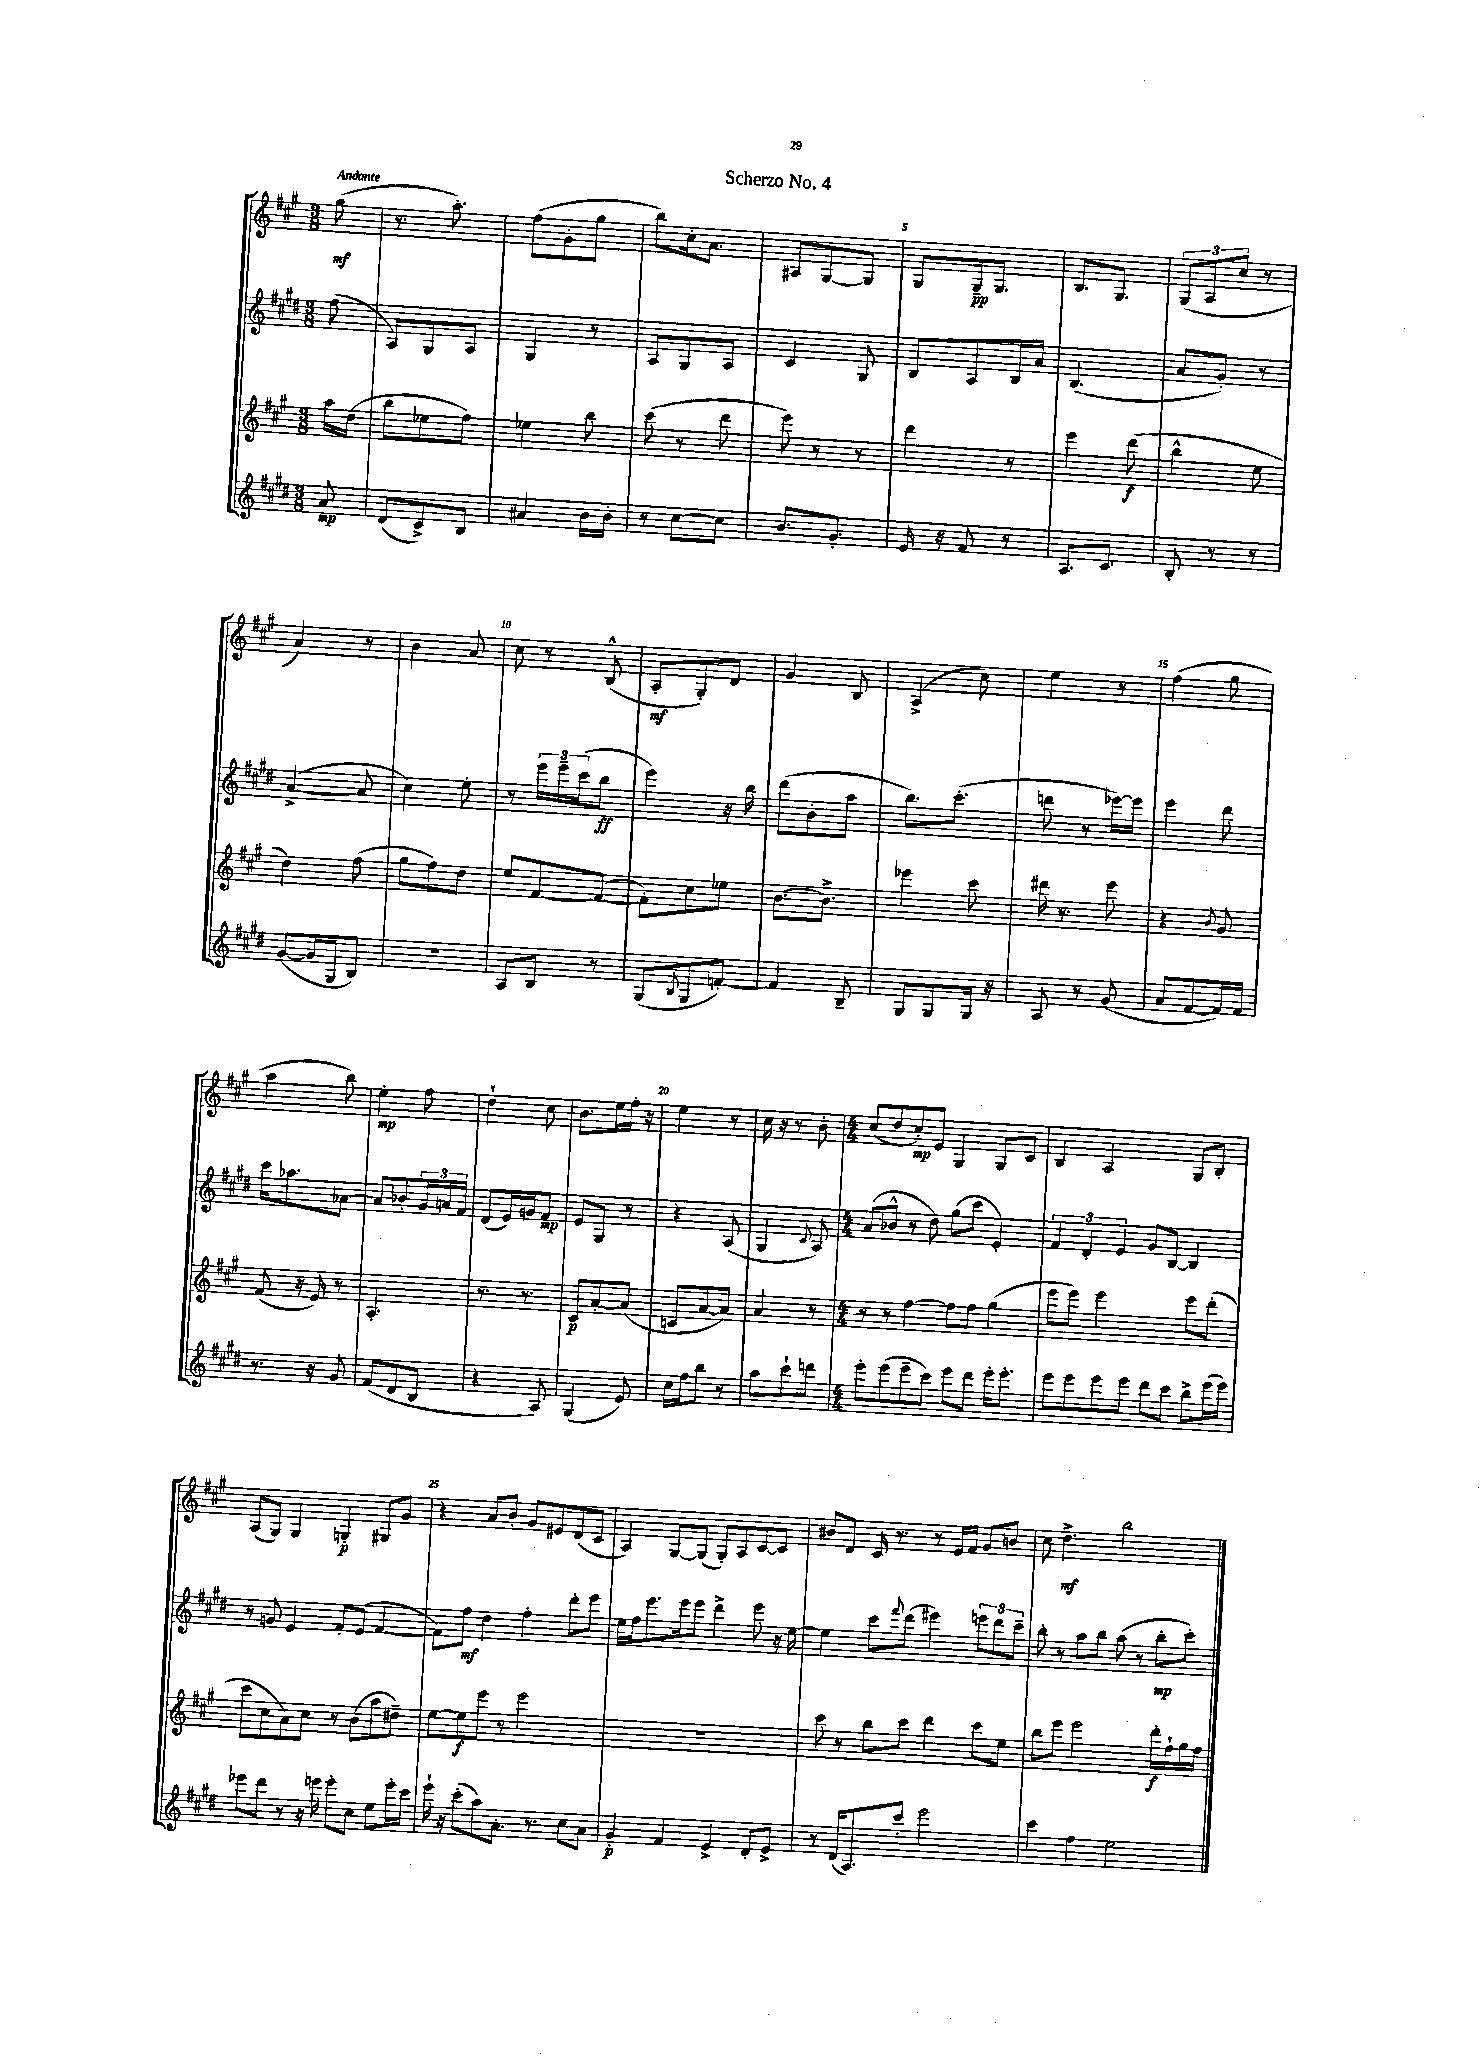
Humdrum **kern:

**kern	**dynam	**kern	**dynam	**kern	**dynam	**kern	**dynam
*part4	*part4	*part3	*part3	*part2	*part2	*part1	*part1
*staff4	*staff4	*staff3	*staff3	*staff2	*staff2	*staff1	*staff1
*clefG2	*	*clefG2	*	*clefG2	*	*clefG2	*
*k[f#c#g#d#]	*	*k[f#c#g#]	*	*k[f#c#g#d#]	*	*k[f#c#g#]	*
*M3/8	*	*M3/8	*	*M3/8	*	*M3/8	*
=	=	=	=	=	=	=	=
!	!	!	!	!	!	!LO:TX:a:B:t=Andante	!
8a/	mp	16aa\LL	.	(8ff#\	.	(8gg#\	mf
.	.	(16dd\JJ	.	.	.	.	.
=1	=1	=1	=1	=1	=1	=1	=1
(8d#/L	.	8bb\L	.	8A/L)	.	8.r	.
8c#^/)	.	8ee-X\	.	8G#/	.	.	.
.	.	.	.	.	.	8.aa'\)	.
8B/J	.	8ff#\J)	.	8A/J	.	.	.
=2	=2	=2	=2	=2	=2	=2	=2
4a#X/	.	4ee-X\	.	4G#/	.	(8ff#\L	.
.	.	.	.	.	.	8g#'\	.
16b\LL	.	8bb\	.	8r	.	8gg#\J	.
16b'\JJ	.	.	.	.	.	.	.
=3	=3	=3	=3	=3	=3	=3	=3
8r	.	(8ccc#\	.	8A/L	.	8bb\L)	.
[8cc#\L	.	8r	.	8G#/	.	16cc#'\k	.
.	.	.	.	.	.	8.a\J	.
8cc#\J]	.	8ddd\	.	8A/J	.	.	.
=4	=4	=4	=4	=4	=4	=4	=4
8.b/L	.	8eee\)	.	4c#/	.	8A#X/L	.
.	.	8r	.	.	.	[8G#/	.
8.g#'/J	.	.	.	.	.	.	.
.	.	8r	.	8G#/	.	8G#/J]	.
=5	=5	=5	=5	=5	=5	=5	=5
16e/	.	4ddd\	.	8B/L	.	8G#/L	.
16r	.	.	.	.	.	.	.
8f#/	.	.	.	8A/	.	16G#~/k	pp
.	.	.	.	.	.	8.G#/J	.
8r	.	8r	.	16B/L	.	.	.
.	.	.	.	16a/JJ	.	.	.
=6	=6	=6	=6	=6	=6	=6	=6
8.A/L	.	4eee\	.	(4.B/	.	8.B/L	.
8.c#/J	.	.	.	.	.	8.G#/J	.
.	.	(8ddd\	f	.	.	.	.
=7	=7	=7	=7	=7	=7	=7	=7
8B'/	.	4bb^^\	.	8a/L	.	(12G#/L	.
.	.	.	.	.	.	12A/	.
8r	.	.	.	8g#'/J)	.	.	.
.	.	.	.	.	.	12cc#/J	.
8r	.	8ee\	.	8r	.	8r	.
!!LO:LB:g=z
=8	=8	=8	=8	=8	=8	=8	=8
([8g#/L	.	4dd\)	.	([4a^/	.	4a/)	.
16g#/L]	.	.	.	.	.	.	.
16G#/J	.	.	.	.	.	.	.
8B/J)	.	(8ff#\	.	8a/]	.	8r	.
=9	=9	=9	=9	=9	=9	=9	=9
4.r	.	8gg#\L	.	4cc#\)	.	4b\	.
.	.	8ff#\)	.	.	.	.	.
.	.	8dd\J	.	8ee'\	.	8a/	.
=10	=10	=10	=10	=10	=10	=10	=10
8A/L	.	8ee/L	.	8r	.	8cc#\	.
8B/J	.	[8f#/	.	24eee\LL	.	8r	.
.	.	.	.	24eee~\	.	.	.
.	.	.	.	(24ccc#\J	.	.	.
8r	.	(8f#/J_	.	8bb\J	ff	(8B^^/	.
=11	=11	=11	=11	=11	=11	=11	=11
(8G#/L	.	8f#'\L])	.	4eee\)	.	8A'/L	mf
8qB/	.	.	.	.	.	.	.
8G#/	.	8cc#\	.	.	.	8G#'/)	.
[8fn'/J)	.	8ee-X\J	.	16r	.	8d/J	.
.	.	.	.	16bb\	.	.	.
=12	=12	=12	=12	=12	=12	=12	=12
4f/]	.	[8.b\L	.	(8ddd#\L	.	4g#/	.
.	.	.	.	8b'\	.	.	.
.	.	8.b^\J]	.	.	.	.	.
8B~/	.	.	.	8aa\J	.	8B/	.
=13	=13	=13	=13	=13	=13	=13	=13
8G#/L	.	4eee-X\	.	8.bb\L)	.	(4A^/	.
8G#/	.	.	.	.	.	.	.
.	.	.	.	(8.ccc#'\J	.	.	.
16G#/Jk	.	8ccc#\	.	.	.	8cc#\)	.
16r	.	.	.	.	.	.	.
=14	=14	=14	=14	=14	=14	=14	=14
8A/	.	16ddd#X\	.	8dddn\	.	4ee\	.
.	.	8.r	.	.	.	.	.
8r	.	.	.	8r	.	.	.
(8g#/	.	8eee\	.	[16eee-X\LL)	.	8r	.
.	.	.	.	16eee-\JJ]	.	.	.
=15	=15	=15	=15	=15	=15	=15	=15
8a/L	.	4r	.	4eee\	.	(4ff#\	.
[8f#/	.	.	.	.	.	.	.
.	.	8qb/	.	.	.	.	.
16f#/L])	.	8g#/	.	8ddd#\	.	8gg#\	.
16f#/JJ	.	.	.	.	.	.	.
!!LO:LB:g=z
=16	=16	=16	=16	=16	=16	=16	=16
8.r	.	(8f#/	.	16ccc#\KL	.	4aa\	.
.	.	.	.	8.aa-X\	.	.	.
.	.	16r	.	.	.	.	.
16r	.	16e/)	.	.	.	.	.
8g#/	.	8r	.	[8a-X\J	.	8bb\)	.
=17	=17	=17	=17	=17	=17	=17	=17
(8f#/L	.	4.A'/	.	8a-/L]	.	4ee'\	mp
8d#/	.	.	.	8b-X'/	.	.	.
8B/J	.	.	.	24g#/L	.	8ff#\	.
.	.	.	.	24an/	.	.	.
.	.	.	.	24f#/JJ	.	.	.
=18	=18	=18	=18	=18	=18	=18	=18
4r	.	8.r	.	(8d#/L	.	4dd`\	.
.	.	.	.	16e/L)	.	.	.
.	.	8.r	.	16gn/J	.	.	.
8A/)	.	.	.	8f#/J	mp	8cc#\	.
=19	=19	=19	=19	=19	=19	=19	=19
(4G#/	.	8c#/L	p	8e/L	.	8.b\L	.
.	.	[8a'/	.	8G#/J	.	.	.
.	.	.	.	.	.	16ee\L	.
8e/)	.	(8a/J]	.	8r	.	16ff#'\JJ	.
.	.	.	.	.	.	16r	.
=20	=20	=20	=20	=20	=20	=20	=20
16cc#\LL	.	8cn/L	.	4r	.	4ee\	.
16ff#\J	.	.	.	.	.	.	.
8bb\J	.	[8a/	.	.	.	.	.
8r	.	8a/J])	.	(8A/	.	8r	.
=21	=21	=21	=21	=21	=21	=21	=21
8aa\L	.	4a/	.	4G#/	.	16cc#\	.
.	.	.	.	.	.	16r	.
8ccc#`\	.	.	.	.	.	8r	.
.	.	.	.	8qqc#/	.	.	.
8dddn\J	.	8r	.	8A/)	.	8b'\	.
=22	=22	=22	=22	=22	=22	=22	=22
*M4/4	*	*M4/4	*	*M4/4	*	*M4/4	*
8eee'\L	.	8r	.	(8a/L	.	(8cc#/L	.
(8eee\	.	8r	.	8b-X^^/J	.	8dd/	.
8eee~\	.	[4ff#\	.	8r	.	8cc#'/)	mp
8ccc#\J)	.	.	.	8dd#\)	.	8e/J	.
8eee\L	.	8ff#\L]	.	(8gg#\L	.	4G#/	.
8ddd#\J	.	8ff#\J	.	8ccc#\J	.	.	.
16eee'\KL	.	(4gg#\	.	4e'/)	.	8G#/L	.
8.eee'\J	.	.	.	.	.	.	.
.	.	.	.	.	.	8c#/J	.
=23	=23	=23	=23	=23	=23	=23	=23
8eee\L	.	8eee\L	.	6f#/	.	4B/	.
8eee\	.	8eee\J)	.	.	.	.	.
.	.	.	.	6d#'/	.	.	.
8eee\	.	2eee\	.	.	.	2A/	.
.	.	.	.	6e/	.	.	.
8eee\J	.	.	.	.	.	.	.
8ddd#\L	.	.	.	8g#/L	.	.	.
8ccc#\J	.	.	.	[8B/J	.	.	.
8bb^\L	.	8eee\L	.	4B/]	.	8G#/L	.
(16eee\L	.	(8ddd'\J	.	.	.	8B'/J	.
16eee\JJ)	.	.	.	.	.	.	.
!!LO:LB:g=z
=24	=24	=24	=24	=24	=24	=24	=24
8eee-X\L	.	8ccc#\L	.	8r	.	(8A/L	.
8ddd#\J	.	8cc#\	.	8gn/	.	8G#/J)	.
8r	.	8a\)	.	4e/	.	4G#/	.
16r	.	8cc#\J	.	.	.	.	.
16eeen\	.	.	.	.	.	.	.
8eee'\L	.	8r	.	8f#'/L	.	4Gn'/	p
8cc#\J	.	(8b\L	.	(8e/J	.	.	.
8ee\L	.	8aa\	.	[4f#/	.	8G#X/L	.
16eee'\L	.	8dd#X~\J)	.	.	.	8g#/J	.
16ccc#\JJ	.	.	.	.	.	.	.
=25	=25	=25	=25	=25	=25	=25	=25
16eee`\	.	[8ee\L	.	8f#\L])	.	4r	.
16r	.	.	.	.	.	.	.
(8ccc#'\L	.	8ee\]	f	8ff#\J	mf	.	.
8aa\)	.	8eee\J	.	4dd#\	.	8a/L	.
8.a'\J	.	8r	.	.	.	8b'/J	.
.	.	2eee\	.	4ff#'\	.	8g#/L	.
8.r	.	.	.	.	.	.	.
.	.	.	.	.	.	8e#X/	.
8cc#\L	.	.	.	8ddd#'\L	.	(8d/	.
8a\J	.	.	.	8eee\J	.	8c#/J	.
=26	=26	=26	=26	=26	=26	=26	=26
4g#'/	p	1r	.	16ee\LL	.	4A/)	.
.	.	.	.	16ff#\J	.	.	.
.	.	.	.	8.eee\	.	.	.
4f#/	.	.	.	.	.	[8G#/L	.
.	.	.	.	16eee\k	.	.	.
.	.	.	.	8eee\J	.	(8G#/J]	.
4e^/	.	.	.	4ddd#^\	.	8G#'/L)	.
.	.	.	.	.	.	8A/	.
8d#'/L	.	.	.	8eee\	.	[8c#/	.
8e^/J	.	.	.	16r	.	8c#/J]	.
.	.	.	.	[16ee\	.	.	.
=27	=27	=27	=27	=27	=27	=27	=27
8r	.	8ccc#\	.	4ee\]	.	8b#X/L	.
(16d#/KL	.	8r	.	.	.	8d/J	.
8.A/)	.	.	.	.	.	.	.
.	.	8bb\L	.	8ccc#\L	.	16c#/	.
.	.	.	.	.	.	8.r	.
.	.	.	.	8qqfff#/	.	.	.
8ccc#'/J	.	8ccc#\J	.	(8ddd#\J	.	.	.
2eee\	.	4ddd\	.	4eee#X\)	.	8r	.
.	.	.	.	.	.	16e/LL	.
.	.	.	.	.	.	16f#/JJ	.
.	.	8ccc#\L	.	12eeen\L	.	8g#/L	.
.	.	.	.	12ddd#\	.	.	.
.	.	8ee\J	.	.	.	8bn/J	.
.	.	.	.	12ccc#~\J	.	.	.
=28	=28	=28	=28	=28	=28	=28	=28
4ccc#\	.	8bb\L	.	8bb'\	.	8cc#\	.
.	.	8eee\J	.	8r	.	4.dd^\	mf
4ff#\	.	2eee\	.	8aa\L	.	.	.
.	.	.	.	8bb\J	.	.	.
2ee\	.	.	.	(8aa\	.	2bb\	.
.	.	.	.	8r	.	.	.
.	.	16ddd'\LL	f	8bb'\L	mp	.	.
.	.	16ff#`\	.	.	.	.	.
.	.	16gg#\	.	8ccc#'\J)	.	.	.
.	.	16ff#\JJ	.	.	.	.	.
==	==	==	==	==	==	==	==
*-	*-	*-	*-	*-	*-	*-	*-
